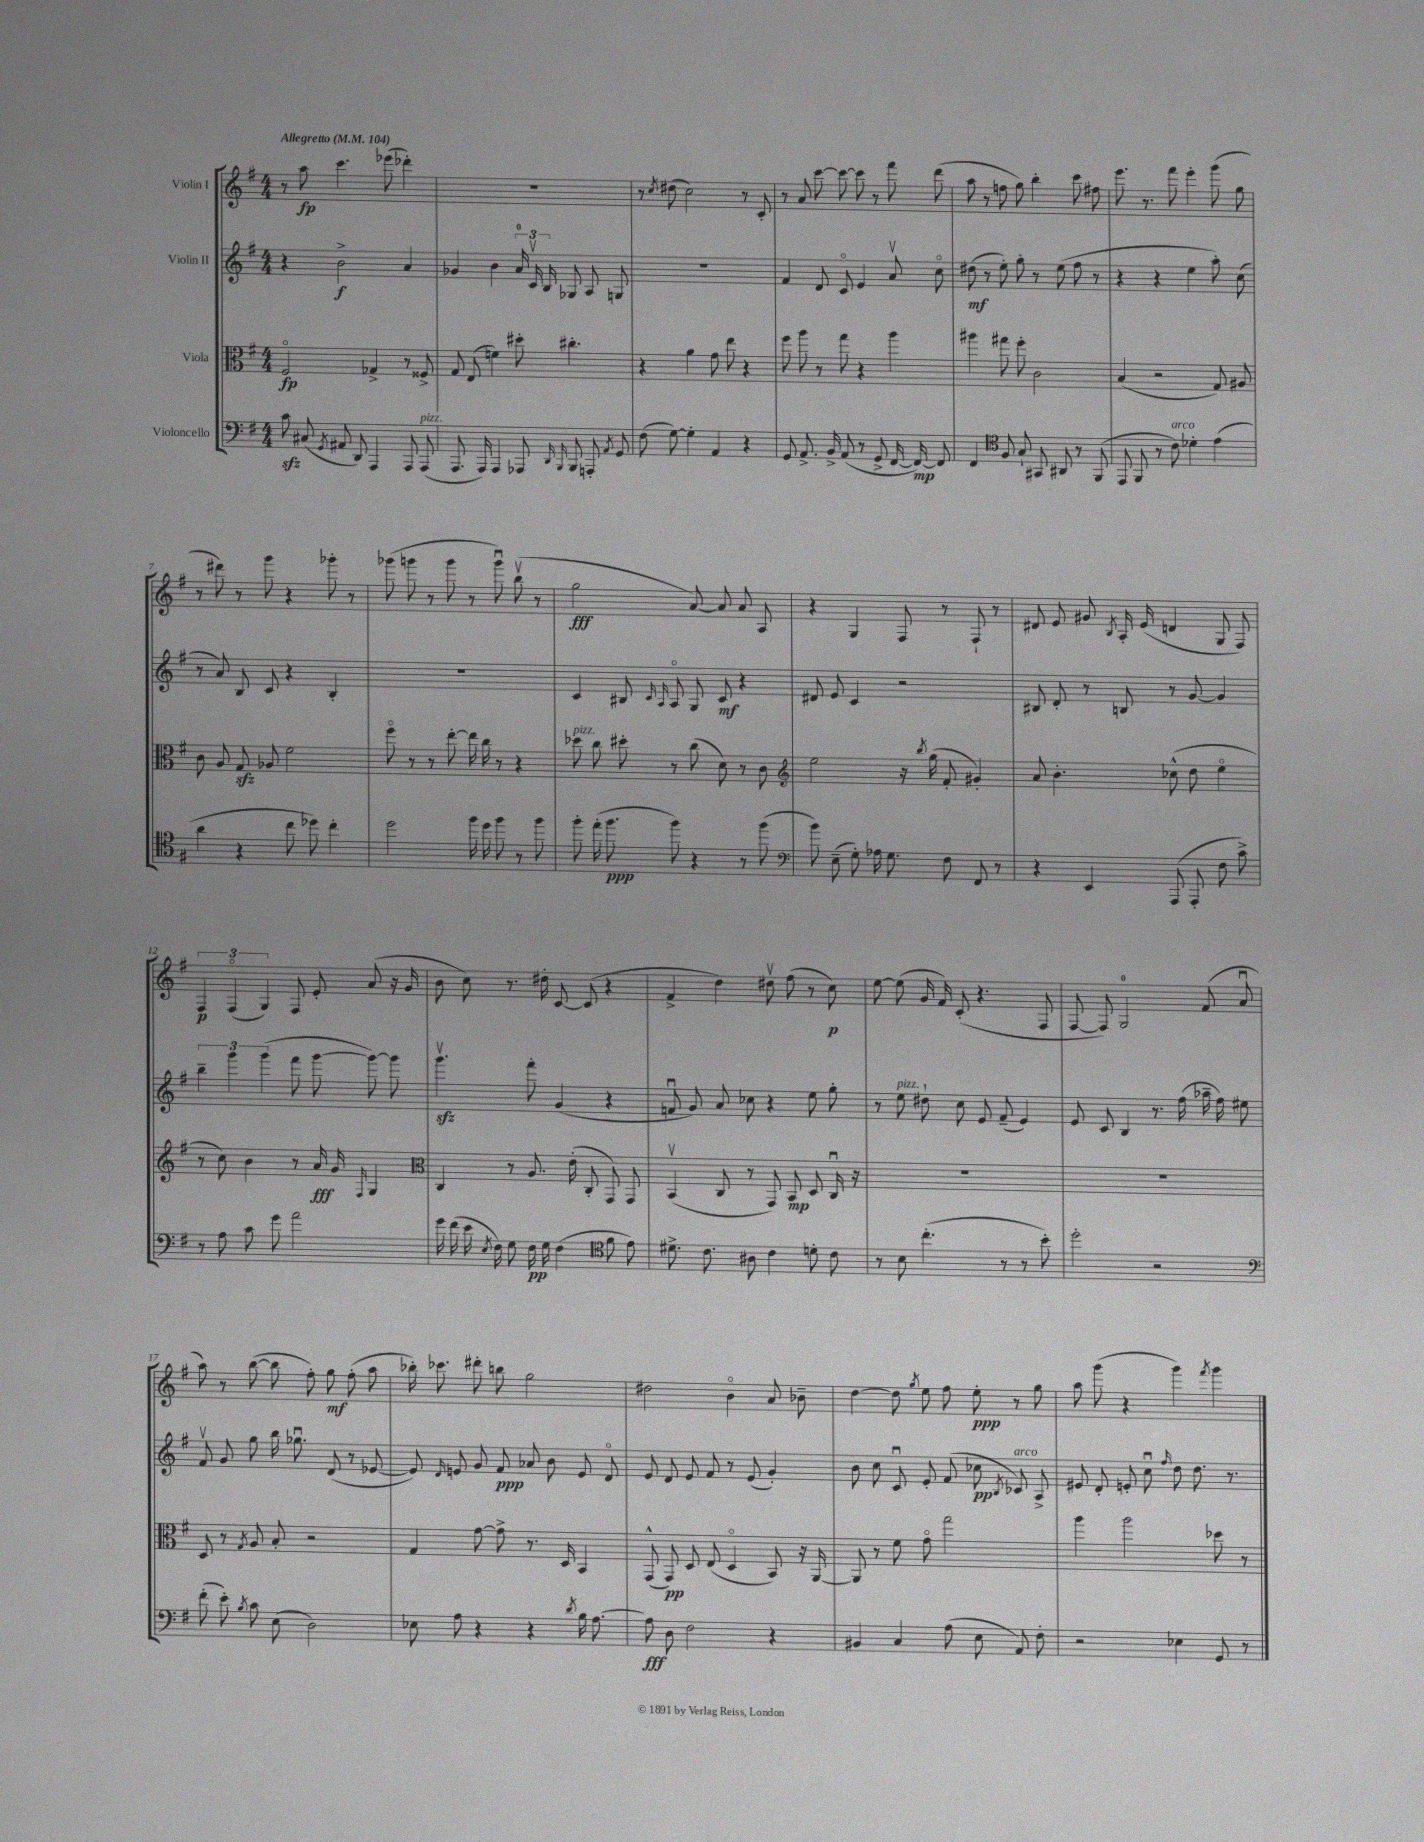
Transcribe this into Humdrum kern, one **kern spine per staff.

**kern	**dynam	**kern	**dynam	**kern	**dynam	**kern	**dynam
*part4	*part4	*part3	*part3	*part2	*part2	*part1	*part1
*staff4	*staff4	*staff3	*staff3	*staff2	*staff2	*staff1	*staff1
*I"Violoncello	*	*I"Viola	*	*I"Violin II	*	*I"Violin I	*
*clefF4	*	*clefC3	*	*clefG2	*	*clefG2	*
*k[f#]	*	*k[f#]	*	*k[f#]	*	*k[f#]	*
*M4/4	*	*M4/4	*	*M4/4	*	*M4/4	*
*MM104	*	*MM104	*	*MM104	*	*MM104	*
=1	=1	=1	=1	=1	=1	=1	=1
!	!	!	!	!	!	!LO:TX:a:B:t=Allegretto	!
8czz\	.	2F#/	fp	4r	.	8r	.
(8C#X/	.	.	.	.	.	8aa\	fp
8qGG/	.	.	.	.	.	.	.
8AA#X/	.	.	.	2b^\	f	4.ccc\	.
8DD/)	.	.	.	.	.	.	.
4AAA/	.	4G-X^/	.	.	.	.	.
.	.	.	.	.	.	(8eee-X\	.
8AAA/	.	8r	.	4a/	.	4ddd-X'\)	.
!LO:TX:a:i:t=pizz.	!	!	!	!	!	!	!
(8AAA/	.	8F##X^/	.	.	.	.	.
=2	=2	=2	=2	=2	=2	=2	=2
8.AAA/	.	8G/	.	4g-X/	.	1r	.
.	.	(8E/	.	.	.	.	.
16AAA/)	.	.	.	.	.	.	.
4AAA/	.	4fn\)	.	4b\	.	.	.
8AAA-X/	.	8dd#X'\	.	24a/	.	.	.
.	.	.	.	24cv/	.	.	.
.	.	.	.	24B/	.	.	.
16qqDD/	.	.	.	.	.	.	.
16qqBBB/	.	.	.	.	.	.	.
8BBB/	.	4.cc#X'\	.	8G-X/	.	.	.
8AAAn'/	.	.	.	8A/	.	.	.
8qAA/	.	.	.	.	.	.	.
8GG/	.	.	.	8Gn/	.	.	.
=3	=3	=3	=3	=3	=3	=3	=3
(8F#\	.	4r	.	1r	.	8r	.
.	.	.	.	.	.	8qcc/	.
[8G\)	.	.	.	.	.	(8dd#X\	.
4G'\]	.	4a\	.	.	.	2cc\)	.
4AA/	.	8g\	.	.	.	.	.
.	.	8ee\	.	.	.	.	.
4r	.	4r	.	.	.	8r	.
.	.	.	.	.	.	8c'/	.
=4	=4	=4	=4	=4	=4	=4	=4
8GG/	.	8ff#\	.	4f#/	.	8r	.
8.AA^/	.	8aa\	.	.	.	8a/	.
.	.	8r	.	8d/	.	[8ccc\	.
16BB^/	.	.	.	.	.	.	.
(8AA/	.	8gg\	.	8c/	.	8ccc\_	.
8r	.	4r	.	4e/	.	8ccc\]	.
8GG^/	.	.	.	.	.	8r	.
[16FF#/	.	4aa\	.	8av/	.	8fff#\	.
16FF#/_)	mp	.	.	.	.	.	.
8FF#/]	.	.	.	8cc\	.	(8ddd\	.
=5	=5	=5	=5	=5	=5	=5	=5
4FF#/	.	4aa#X\	.	(8dd#X\	mf	8aa\	.
.	.	.	.	8r	.	8r	.
*clefC4	*	*	*	*	*	*	*
8F#/	.	8gg#X\	.	8ee'\)	.	8ffn\	.
8G`/	.	8ff#'\	.	8gg'\	.	8gg\)	.
8GG#X/	.	2c\	.	8r	.	4bb'\	.
8AA#X/	.	.	.	(8ee\	.	.	.
8r	.	.	.	8ff#\	.	8ccc\	.
(8FF#/	.	.	.	8r	.	8ff#X\	.
=6	=6	=6	=6	=6	=6	=6	=6
8EE/	.	(4B/	.	4r	.	8.eee\	.
8FF#/	.	.	.	.	.	.	.
.	.	.	.	.	.	8.r	.
8r	.	2r	.	4r	.	.	.
!LO:TX:a:i:t=arco	!	!	!	!	!	!	!
8c\)	.	.	.	.	.	8fff#\	.
4d-X'\	.	.	.	4ee\	.	4eee'\	.
(4e\	.	8G/)	.	8aa'\)	.	(8ggg\	.
.	.	8A#X/	.	(8cc\	.	8gg\	.
!!LO:LB:g=z
=7	=7	=7	=7	=7	=7	=7	=7
4a\	.	8c\	.	8r	.	8r	.
.	.	8A/	.	8a/)	.	8ddd#X\)	.
4r	.	8Gzz/	.	8B/	.	8r	.
.	.	8A-X/	.	8c/	.	8ggg\	.
8cc\	.	2f#\	.	4r	.	4r	.
8dd-X\)	.	.	.	.	.	.	.
4cc'\	.	.	.	4B'/	.	8ggg-X'\	.
.	.	.	.	.	.	8r	.
=8	=8	=8	=8	=8	=8	=8	=8
2dd\	.	8ff#\	.	1r	.	(8ggg-X\	.
.	.	8r	.	.	.	8gggn\	.
.	.	8r	.	.	.	8r	.
.	.	[8ee'\	.	.	.	8ggg\	.
16ff#\	.	16ee\]	.	.	.	8r	.
16dd\	.	16cc\	.	.	.	.	.
8ff#\	.	8r	.	.	.	8gggu\)	.
8r	.	4r	.	.	.	(8bbv\	.
8ff#\	.	.	.	.	.	8r	.
=9	=9	=9	=9	=9	=9	=9	=9
!	!	!LO:TX:a:i:t=pizz.	!	!	!	!	!
8ff#'\	.	8dd-X\	.	4c/	.	2gg\	fff
(16ee'\	.	8cc\	.	.	.	.	.
8.ff#\	ppp	.	.	.	.	.	.
.	.	8dd#X'\	.	8B#X/	.	.	.
.	.	.	.	16qqc/	.	.	.
.	.	.	.	16qqA/	.	.	.
8ff#\)	.	8r	.	8A/	.	.	.
4r	.	(8cc\	.	8G/	.	[8a/)	.
.	.	8d\)	.	8c/	mf	8a/]	.
8r	.	8r	.	4r	.	8a/	.
(8ff#\	.	8c\	.	.	.	8A/	.
=10	=10	=10	=10	=10	=10	=10	=10
*clefF4	*	*clefG2	*	*	*	*	*
8b\)	.	2ee\	.	8d#X/	.	4r	.
(8E~\	.	.	.	8e/	.	.	.
8G'\)	.	.	.	4c/	.	4G/	.
16A-X\	.	.	.	.	.	.	.
8.G\	.	.	.	.	.	.	.
.	.	16r	.	2r	.	8F#/	.
.	.	8qbb/	.	.	.	.	.
.	.	(16gg\	.	.	.	.	.
8F#\	.	8f#'/	.	.	.	8r	.
8FF#/	.	4g#X'/)	.	.	.	8F#`/	.
8r	.	.	.	.	.	8r	.
=11	=11	=11	=11	=11	=11	=11	=11
4r	.	8a/	.	8B#X/	.	8d#X/	.
.	.	4.b'\	.	8d'/	.	8e/	.
4EE/	.	.	.	8r	.	8g#X/	.
.	.	.	.	.	.	8qB/	.
.	.	.	.	8Bn/	.	16A'/	.
.	.	.	.	.	.	(16e/	.
(8AAA/	.	(8cc-X^^\	.	8r	.	4dn/	.
8AAA'/	.	8dd\	.	[8g/	.	.	.
8F#\	.	4ee\	.	4g/]	.	8G/	.
8c^\)	.	.	.	.	.	8F#/)	.
!!LO:LB:g=z
=12	=12	=12	=12	=12	=12	=12	=12
8r	.	8r	.	6bb~\	.	6F#/	p
8A\	.	8cc\)	.	.	.	.	.
.	.	.	.	6ggg\	.	(6F#/	.
8c\	.	4b\	.	.	.	.	.
.	.	.	.	(6ggg\	.	6G/)	.
8g\	.	.	.	.	.	.	.
2a\	.	8r	.	8fff#\	.	8F#/	.
.	.	16a/	fff	[8ggg\	.	8e'/	.
.	.	16g/	.	.	.	.	.
.	.	16qqF#/	.	.	.	.	.
.	.	4G/	.	8ggg\_)	.	(8a/	.
.	.	.	.	8ggg\]	.	16r	.
.	.	.	.	.	.	16g/	.
=13	=13	=13	=13	=13	=13	=13	=13
*	*	*clefC3	*	*	*	*	*
16g\	.	4C/	.	4.gggzzv\	.	8b\	.
(16f#\	.	.	.	.	.	.	.
16e\	.	.	.	.	.	8cc\)	.
8qE/	.	.	.	.	.	.	.
16F#\)	.	.	.	.	.	.	.
8G\	.	8r	.	.	.	8.r	.
16F#\	pp	8.A/	.	8fff#'\	.	.	.
16G\	.	.	.	.	.	16dd#X'\	.
(4F#\	.	.	.	(4g/	.	[8c/	.
.	.	(16e'\	.	.	.	.	.
.	.	8C'/	.	.	.	(8c/]	.
*clefC4	*	*	*	*	*	*	*
8f#\	.	8GG/)	.	4r	.	4r	.
8e\)	.	8GG/	.	.	.	.	.
=14	=14	=14	=14	=14	=14	=14	=14
8.d#X^\	.	(4BBv/	.	8fnu/	.	4f#^/	.
.	.	.	.	8g/)	.	.	.
8.c\	.	.	.	.	.	.	.
.	.	8C/	.	8a/	.	4dd\)	.
8A#X\	.	8r	.	8cc-X\	.	.	.
4c\	.	8GG/)	.	4r	.	8dd#Xv\	.
.	.	8BB/	mp	.	.	(8ff#\	.
8dn'\	.	8D/	.	8ee\	.	8r	.
8c\	.	16Cu/	.	8gg'\	.	8cc\)	p
.	.	16r	.	.	.	.	.
=15	=15	=15	=15	=15	=15	=15	=15
8r	.	1r	.	8r	.	[8ee\	.
!	!	!	!	!LO:TX:a:i:t=pizz.	!	!	!
8B\	.	.	.	8ee\	.	(8ee\]	.
(4.cc'\	.	.	.	8dd#X`\	.	16g/	.
.	.	.	.	.	.	16f#/)	.
.	.	.	.	8cc\	.	(8c'/	.
.	.	.	.	8e/	.	4.r	.
8r	.	.	.	(8f#~/	.	.	.
8r	.	.	.	4e/)	.	.	.
8b'\)	.	.	.	.	.	8F#/	.
=16	=16	=16	=16	=16	=16	=16	=16
2dd'\	.	1r	.	8e/	.	[8F#/	.
.	.	.	.	8c/	.	8F#/])	.
.	.	.	.	4B/	.	2G/	.
2r	.	.	.	8.r	.	.	.
.	.	.	.	(16ff#\	.	.	.
.	.	.	.	16aa-X~\	.	(8f#/	.
.	.	.	.	16ff#\)	.	.	.
.	.	.	.	8ee#X\	.	8au/	.
!!LO:LB:g=z
=17	=17	=17	=17	=17	=17	=17	=17
*clefF4	*	*	*	*	*	*	*
(8f#'\	.	8D/	.	8f#v/	.	8aa\)	.
8e'\)	.	8r	.	8g/	.	8r	.
8qB/	.	8qG/	.	.	.	.	.
8c\	.	8A/	.	8gg\	.	([8bb\	.
(8E\	.	8B'/	.	16bb\	.	8bb\]	.
.	.	.	.	8.gg-Xu\	.	.	.
2D\)	.	2r	.	.	.	8ff#'\)	.
.	.	.	.	(8d/	.	8gg\	mf
.	.	.	.	8r	.	(8ff#'\	.
.	.	.	.	[8e-X/	.	8aa\	.
=18	=18	=18	=18	=18	=18	=18	=18
8E-X\	.	4G/	.	8e-/])	.	16bb-X'\)	.
.	.	.	.	.	.	8.ccc-X\	.
.	.	.	.	16qqd/	.	.	.
8A\	.	.	.	8en/	.	.	.
4r	.	[8g\	.	8g/	.	8ddd#X'\	.
.	.	8g^\]	.	8f#/	ppp	8bbn\	.
4r	.	8.r	.	8a-X/	.	2gg\	.
.	.	.	.	8b\	.	.	.
.	.	16D/	.	.	.	.	.
8qd/	.	.	.	.	.	.	.
16B\	.	4BB/	.	8e/	.	.	.
[8.A\	.	.	.	.	.	.	.
.	.	.	.	8d/	.	.	.
=19	=19	=19	=19	=19	=19	=19	=19
8A\]	fff	(8GG^^/	.	8e/	.	2dd#X\	.
8D\	.	8GG/)	pp	8d/	.	.	.
2F#\	.	8D/	.	8e/	.	.	.
.	.	(8E/	.	8f#/	.	.	.
.	.	4D/	.	8r	.	4b\	.
.	.	.	.	(8e/	.	.	.
4r	.	8BB/)	.	4g'/)	.	8a/	.
.	.	16r	.	.	.	8b-X~\	.
.	.	[16AA/	.	.	.	.	.
=20	=20	=20	=20	=20	=20	=20	=20
4BB#X/	.	8AA/]	.	8b\	.	[4dd\	.
.	.	8r	.	8cc\	.	.	.
4C/	.	8f#\	.	8cu/	.	8dd\]	.
.	.	.	.	.	.	8qgg/	.
.	.	8g\	.	8e'/	.	8ee\	.
(8A\	.	2gg\	.	(8f#/	.	8ff#\	.
8E\	.	.	.	8cc-X\	pp	8ee'\	ppp
.	.	.	.	8qB/	.	.	.
!	!	!	!	!LO:TX:a:i:t=arco	!	!	!
8AA/)	.	.	.	8c-X/)	.	8r	.
8F#'\	.	.	.	8A^/	.	8gg\	.
=21	=21	=21	=21	=21	=21	=21	=21
2r	.	4aa\	.	8e#X/	.	8aa\	.
.	.	.	.	8d'/	.	(8ggg\	.
.	.	2aa\	.	8en'/	.	4r	.
.	.	.	.	8ccu\	.	.	.
.	.	.	.	16qqff#/	.	.	.
4E-X\	.	.	.	8dd\	.	4ggg\)	.
.	.	.	.	8.dd\	.	.	.
.	.	.	.	.	.	8qfff#/	.
8GG/	.	8dd-X\	.	.	.	4ggg\	.
.	.	.	.	8.r	.	.	.
8r	.	8r	.	.	.	.	.
==	==	==	==	==	==	==	==
*-	*-	*-	*-	*-	*-	*-	*-
